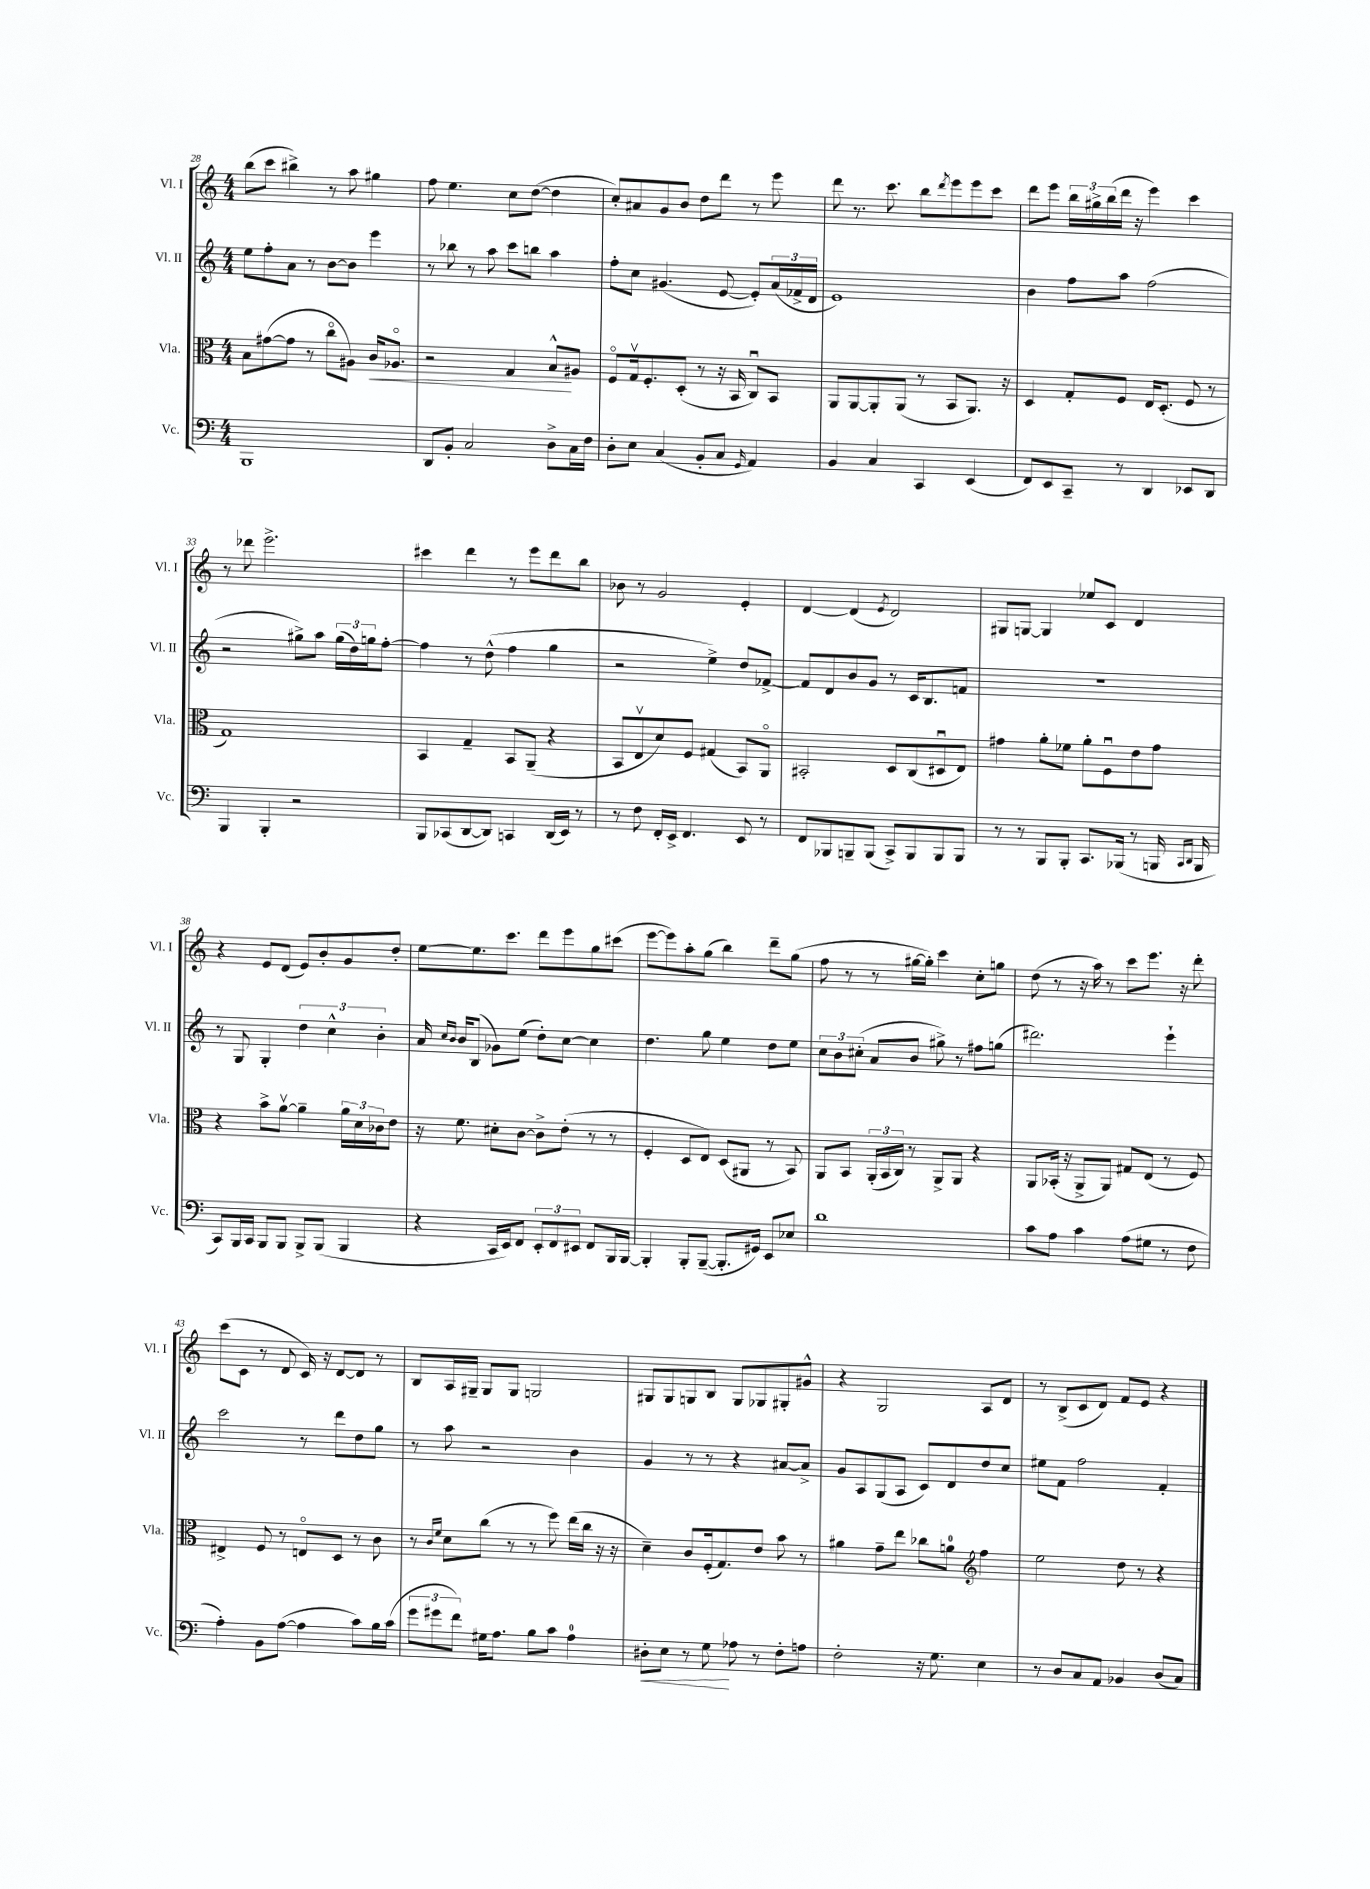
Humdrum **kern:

**kern	**kern	**kern	**kern
*staff4	*staff3	*staff2	*staff1
*clefF4	*clefC3	*clefG2	*clefG2
*k[]	*k[]	*k[]	*k[]
*M4/4	*M4/4	*M4/4	*M4/4
1BBB	8B	8ee	(8bb
.	([8g#	8ff'	8ccc
.	8g#]	8a	4bb#^)
.	8r	8r	.
.	8cco	[8b	8r
.	8A#)	8b]	8aa
.	16c	4eee	4gg#
.	8.A-o	.	.
=	=	=	=
8DD	2r	8r	8ff
8BB'	.	8bb-	4.ee
2C	.	8r	.
.	.	8aa	.
.	4G	8ccc	8cc
.	.	8bb	([8dd
8D^	8B^^	4aa	4dd]
16C	8A#	.	.
16F	.	.	.
=	=	=	=
8D'	8Fo	8ff'	8cc')
8E	16Gv	8cc	8a#
.	8.F'	.	.
(4C	.	(4.g#	8g
.	(8D'	.	8b
8BB'	8r	.	8dd
8C	16r	[8e	8ddd
.	16BB	.	.
16qqGG	.	.	.
4AA)	8Cu)	8e'])	8r
.	8BB	(24a	8eee
.	.	24f-^	.
.	.	24d	.
=	=	=	=
4BB	8AA	1e)	8ddd
.	[8AA	.	8.r
4C	8AA']	.	.
.	.	.	8.ccc
.	(8AA	.	.
4CC	8r	.	8bb
.	.	.	8qddd
.	8BB	.	8eee
(4EE	8.AA)	.	8eee
.	.	.	8ccc
.	16r	.	.
=	=	=	=
8FF)	4D	4b	8ddd
8EE	.	.	8eee
8CC~	8G'	8ff	24bb
.	.	.	24gg#^
.	.	.	(24bb
8r	8F	8aa	16ddd
.	.	.	16r
4DD	16E	(2ff	4eee)
.	(8.D'	.	.
8EE-	8F	.	4ccc
8DD	8r	.	.
=	=	=	=
4BBB	1G)	2r	8r
.	.	.	8ddd-
4BBB'	.	.	2.eee^
2r	.	8gg#^)	.
.	.	8aa	.
.	.	(24gg#	.
.	.	24dd)	.
.	.	24gg	.
.	.	[8ff'	.
=	=	=	=
8BBB	4BB	4ff]	4ccc#
(8CC-	.	.	.
[8DD	4G~	8r	4ddd
8DD])	.	(8dd^^	.
4CC	8BB	4ff	8r
.	(8AA~	.	8eee
(16DD	4r	4gg	8ddd
16EE)	.	.	.
8r	.	.	8bb
=	=	=	=
8r	8BB	2r	8b-
8F	8Ev	.	8r
16FF'	8d)	.	2g
16EE^	.	.	.
4.FF	8F	.	.
.	(4G#	4ee^)	.
8EE	8BB)	8dd	4e'
8r	8AAo	[8f-^	.
=	=	=	=
8FF	2BB#'	8f-]	[4d
8BBB-	.	8d	.
8BBB~	.	8b	(4d]
(8BBB	.	8g	.
.	.	.	8qe
8CC^)	8D	8r	2d)
8BBB	(8C	16c	.
.	.	8.B	.
8BBB	8D#u	.	.
8BBB	8E)	8f	.
=	=	=	=
8r	4g#	1r	8G#
8r	.	.	[8G
8BBB	8a'	.	4G]
8BBB'	8f-	.	.
8.CC	8a'	.	8ee-
.	8Fu	.	8c
(16BBB-	.	.	.
8r	8e	.	4d
16BBB	8g#	.	.
16qqCC	.	.	.
16qqDD	.	.	.
16BBB	.	.	.
=	=	=	=
8CC)	4r	8r	4r
16BBB	.	8G	.
16CC	.	.	.
8BBB	8b^	4G'	8e
8BBB	[8av	.	(8d
8BBB^	4a~]	6dd	8e)
(8BBB	.	.	8b'
.	.	6cc^^	.
4BBB	24a	.	8g
.	24d	.	.
.	24c-	6b'	.
.	8e	.	8dd'
=	=	=	=
4r	16r	16a	[8ee
.	.	16qqcc	.
.	.	16qqb	.
.	8.f	16b	.
.	.	(8B	8.ee]
16CC	8d#'	8g-)	.
16EE)	.	.	8.ccc
8FF	[8c	(8ee	.
12EE'	8c^]	8dd')	8ddd
12FF	.	.	.
.	(8e'	[8cc	8eee
12EE#	.	.	.
8FF	8r	4cc]	8gg
16BBB	8r	.	(8ccc#
[16BBB	.	.	.
=	=	=	=
4BBB']	4F'	4.dd	[8eee
.	.	.	8eee])
8BBB'	8D	.	8aa'
([8BBB~	8E)	8gg	(8gg
8.BBB']	(8D	4ee	4bb)
.	8AA#	.	.
16GG#)	.	.	.
8EE	8r	8dd	8ddd~
8E-	8BB)	8ee	(8gg
=	=	=	=
1d	8AA	12cc	8ff
.	.	12b	.
.	8BB	.	8r
.	.	(12cc#'	.
.	(24AA'	8a	8r
.	24BB	.	.
.	24C)	.	.
.	8r	8b	[16gg#
.	.	.	16gg#'])
.	8AA^	8gg#^)	4ccc
.	8AA	8r	.
.	4r	8ff#	8cc'
.	.	(8gg	8gg
=	=	=	=
8c	8AA	2.ddd#)	(8dd
8A	(16BB-'	.	8r
.	16r	.	.
4c	8AA^	.	16r
.	.	.	16aa)
.	8AA)	.	8r
(8A	8G#	.	8ccc
8G#	(8E	.	8.eee
8r	8r	4eee`	.
.	.	.	16r
8F	8F)	.	8ddd'
=	=	=	=
4A')	4E#^	2ccc	(8ccc
.	.	.	8c
8BB	8F	.	8r
([8A	8r	.	8d
4A]	8Eo	8r	16c)
.	.	.	16r
.	8D	8ddd	[8d
8c)	8r	8dd	8d]
16B	8c	8gg	8r
(16c	.	.	.
=	=	=	=
12g	8r	8r	8B
12g#	.	.	.
.	16qqc	.	.
.	16qqf	.	.
.	8d	8aa	16A
12f)	.	.	.
.	.	.	16G#~
16G#	(8cc	2r	8G#
8.A	.	.	.
.	8r	.	8G#
8B	8r	.	2G
8c	8ff)	.	.
4A	(16ee	4b	.
.	16cc	.	.
.	16r	.	.
.	16r	.	.
=	=	=	=
8D#'	4d~)	4g	8G#
8E	.	.	8G#
8r	8c	8r	8G
8G	(16F'	8r	8B
.	8.G)	.	.
8A-	.	4r	8G
8r	8e	.	8G-
8F'	8b	[8a#	8G#'
8A	8r	8a#^]	8g#^^
=	=	=	=
2F'	4a#	8g	4r
.	.	8A	.
.	8g~	(8G	2G
.	8ee	8A	.
16r	8cc-	8c)	.
8.G	.	.	.
.	8a	8d	.
*	*clefG2	*	*
4E	4ff	8dd	8A
.	.	8cc	8d
=	=	=	=
8r	2ee	8ee#	8r
8D	.	8f	(8B^
8C	.	2ff	8c
8AA	.	.	8d)
4BB-	8dd	.	8f
.	8r	.	8e
(8D	4r	4f'	4r
8C)	.	.	.
==	==	==	==
*-	*-	*-	*-
